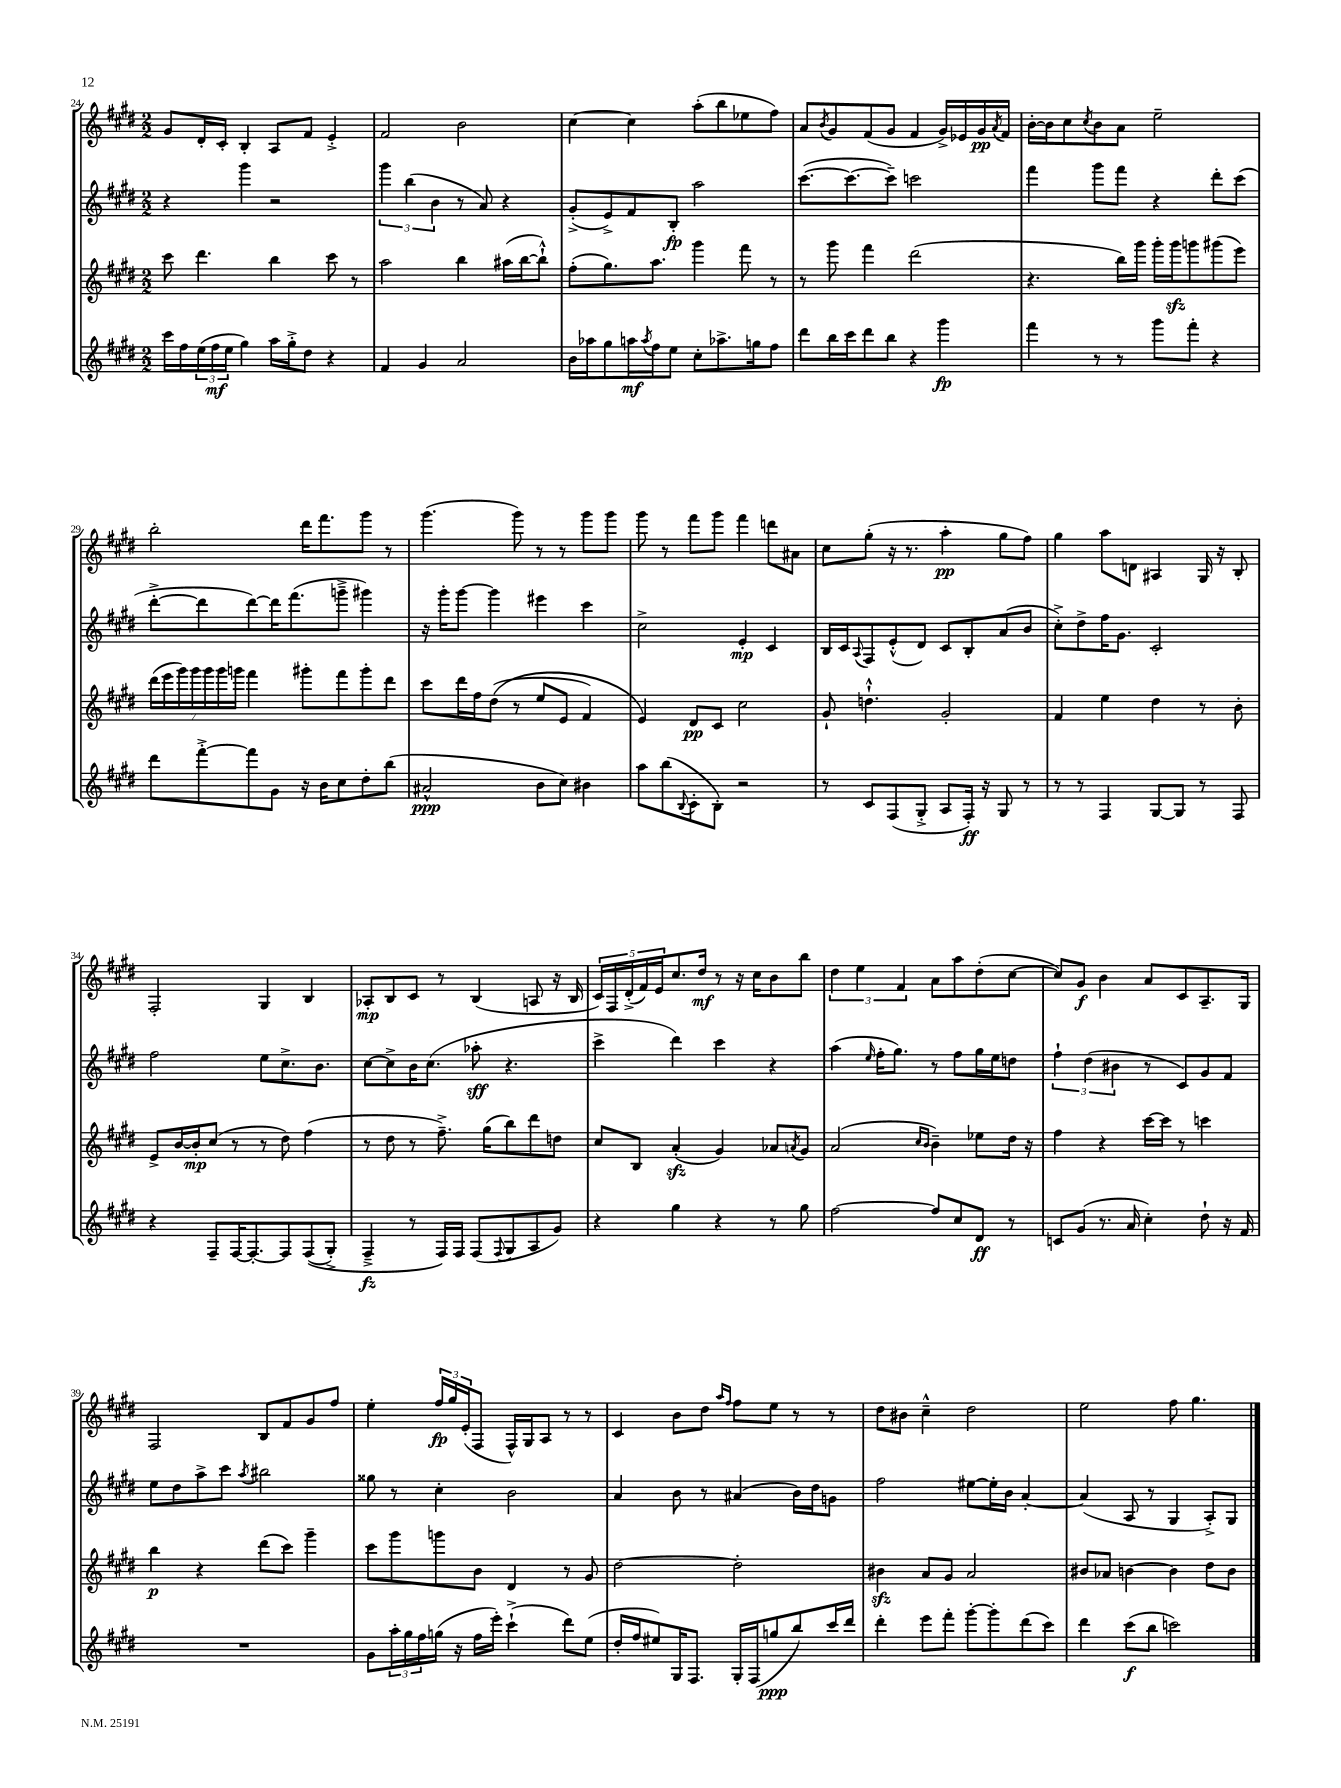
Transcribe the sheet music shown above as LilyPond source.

<<
\new StaffGroup <<
\new Staff = "s0" {
    \clef treble \key e \major \numericTimeSignature \time 2/2
    gis'8 dis'16-. cis'16-. b4-. a8 fis'8 e'4-.-> |
    fis'2 b'2 |
    cis''4~ cis''4 a''8-.( b''8 ees''8 fis''8) |
    a'8 \acciaccatura { b'8 } gis'8 fis'8( gis'8 fis'4 gis'16->) ees'16 gis'16\pp \acciaccatura { a'8 } fis'16 |
    b'16~-. b'16 cis''8 \acciaccatura { cis''8 } b'8 a'8 e''2-- |
    b''2-. dis'''16 fis'''8. gis'''8 r8 |
    gis'''4.( gis'''8) r8 r8 gis'''8 gis'''8 |
    gis'''8 r8 fis'''8 gis'''8 fis'''4 d'''8 ais'8 |
    cis''8 gis''8-.( r16 r8. a''4-.\pp gis''8 fis''8) |
    gis''4 a''8 d'8 ais4 gis16 r16 b8-. |
    fis2-. gis4 b4 |
    aes8-.\mp b8 cis'8 r8 b4( a8 r16 b16 |
    \tuplet 5/4 { cis'16) fis16 dis'16-.->( fis'16) e'16 } cis''8. dis''16\mf r8 r16 cis''16 b'8 b''8 |
    \tuplet 3/2 { dis''4 e''4 fis'4 } a'8 a''8 dis''8-.( cis''8~ |
    cis''8) gis'8\f b'4 a'8 cis'8 a8.-- gis16 |
    fis2 b8 fis'8 gis'8 fis''8 |
    e''4-. \tuplet 3/2 { fis''16\fp gis''16 e'16-.( } fis8 fis16-^) gis16 a8 r8 r8 |
    cis'4 b'8 dis''8 \grace { a''16 fis''16 } fis''8 e''8 r8 r8 |
    dis''8 bis'8 cis''4---^ dis''2 |
    e''2 fis''8 gis''4. \bar "|." |
}
\new Staff = "s1" {
    \clef treble \key e \major \numericTimeSignature \time 2/2
    r4 gis'''4 r2 |
    \tuplet 3/2 { gis'''4 b''4( b'4 } r8 a'8) r4 |
    gis'8-.->( e'8->) fis'8 b8-.\fp a''2 |
    cis'''8.~( cis'''8.~ cis'''8--) c'''2 |
    fis'''4 gis'''8 fis'''8 r4 dis'''8-. cis'''8( |
    dis'''8~-.-> dis'''8 dis'''8~) dis'''16 fis'''8.( g'''8---> gis'''4) |
    r16 gis'''16-. gis'''8~ gis'''4 eis'''4 cis'''4 |
    cis''2-> e'4-.\mp cis'4 |
    b16 cis'16 \appoggiatura { a8 } fis8 e'8-.-^( dis'8) cis'8 b8-. a'8( b'8 |
    cis''8-.->) dis''8-> fis''16 gis'8. cis'2-. |
    fis''2 e''8 cis''8.-> b'8. |
    cis''8~ cis''8-> b'16 cis''8.( aes''8-.\sff r4. |
    cis'''4-> dis'''4) cis'''4 r4 |
    a''4( \grace { e''16 } fis''16-. gis''8.) r8 fis''8 gis''16 e''16 d''8 |
    \tuplet 3/2 { fis''4-! dis''4( bis'4 } r8 cis'8) gis'8 fis'8 |
    e''8 dis''8 a''8-> cis'''8 \acciaccatura { a''8 } bis''2 |
    gisis''8 r8 cis''4-. b'2 |
    a'4 b'8 r8 ais'4( b'16) dis''16 g'8 |
    fis''2 eis''8~ eis''16-. b'16 a'4~-. |
    a'4( a8 r8 gis4 a8-.->) gis8 \bar "|." |
}
\new Staff = "s2" {
    \clef treble \key e \major \numericTimeSignature \time 2/2
    cis'''8 dis'''4. b''4 cis'''8 r8 |
    a''2 b''4 ais''16( b''16~ b''8-!-^) |
    fis''8-.( gis''8.) a''8. gis'''4 fis'''8 r8 |
    r8 gis'''8 fis'''4 dis'''2( |
    r4. b''16) gis'''16 gis'''16-. gis'''16\sfz g'''8 gis'''8( e'''8) |
    \tuplet 7/4 { dis'''16( e'''16 gis'''16) gis'''16 gis'''16 gis'''16 g'''16 } fis'''4 gis'''8-. fis'''8 gis'''8-. dis'''8 |
    cis'''8 dis'''16 fis''16 dis''8(\( r8 e''8 e'8 fis'4) |
    e'4\) dis'8\pp cis'8 cis''2 |
    gis'8-! d''4.-!-^ gis'2-. |
    fis'4 e''4 dis''4 r8 b'8-. |
    e'8-> b'16~ b'16-.\mp cis''8( r8 r8 dis''8) fis''4( |
    r8 dis''8 r8 fis''8.--->) gis''16( b''8) dis'''8 d''8 |
    cis''8 b8 a'4-.\sfz( gis'4) aes'8 \acciaccatura { a'8 } gis'8 |
    a'2( \grace { cis''16 b'16 } b'4--) ees''8 dis''16 r16 |
    fis''4 r4 cis'''16~ cis'''16 r8 c'''4 |
    b''4\p r4 dis'''8( cis'''8) gis'''4-- |
    cis'''8 gis'''8 g'''8 b'8 dis'4 r8 gis'8 |
    dis''2~ dis''2-. |
    bis'4\sfz a'8 gis'8 a'2 |
    bis'8 aes'8 b'4~ b'4 dis''8 b'8 \bar "|." |
}
\new Staff = "s3" {
    \clef treble \key e \major \numericTimeSignature \time 2/2
    cis'''16 fis''16 \tuplet 3/2 { e''16( fis''16\mf e''16 } gis''4) a''16 gis''16-.-> dis''8 r4 |
    fis'4 gis'4 a'2 |
    b'16 aes''16 gis''8 a''16\mf \acciaccatura { a''8 } fis''16 e''8 cis''8-. aes''8.-> g''16 fis''8 |
    dis'''8 b''16 cis'''16 dis'''8 b''8 r4 gis'''4\fp |
    fis'''4 r8 r8 gis'''8 fis'''8-. r4 |
    dis'''8 fis'''8~-.-> fis'''8 gis'8 r16 b'16 cis''8 dis''8-. b''8( |
    ais'2-^\ppp b'8 cis''8) bis'4 |
    a''8 b''8( \appoggiatura { b8 } cis'8-. b8-.) r2 |
    r8 cis'8 fis8( gis8-.-> a8 fis16-.\ff) r16 gis8 r8 |
    r8 r8 fis4 gis8~ gis8 r8 fis8 |
    r4 fis8-- fis16~ fis8.~-. fis8 fis8(\( gis8-.->) |
    fis4--->\fz r8 fis16\) fis16 fis8( \appoggiatura { fis8 } gis8 a8 gis'8) |
    r4 gis''4 r4 r8 gis''8 |
    fis''2~ fis''8 cis''8 dis'8\ff r8 |
    c'8 gis'8( r8. a'16 cis''4-.) dis''8-! r16 fis'16 |
    R1 |
    gis'8 \tuplet 3/2 { a''16-. gis''16 fis''16 } g''16( r16 fis''16 e'''16-.) cis'''4-!->( dis'''8) e''8( |
    dis''16-. fis''16 eis''8) gis16 fis8. gis16-. fis16( g''8\ppp b''8) cis'''16 dis'''16 |
    dis'''4-. e'''8 fis'''8-. gis'''8~-. gis'''8-. dis'''8( cis'''8) |
    dis'''4 cis'''8\f( b''8 c'''2) \bar "|." |
}
>>
>>
\layout { \context { \Score currentBarNumber = #24 } }
